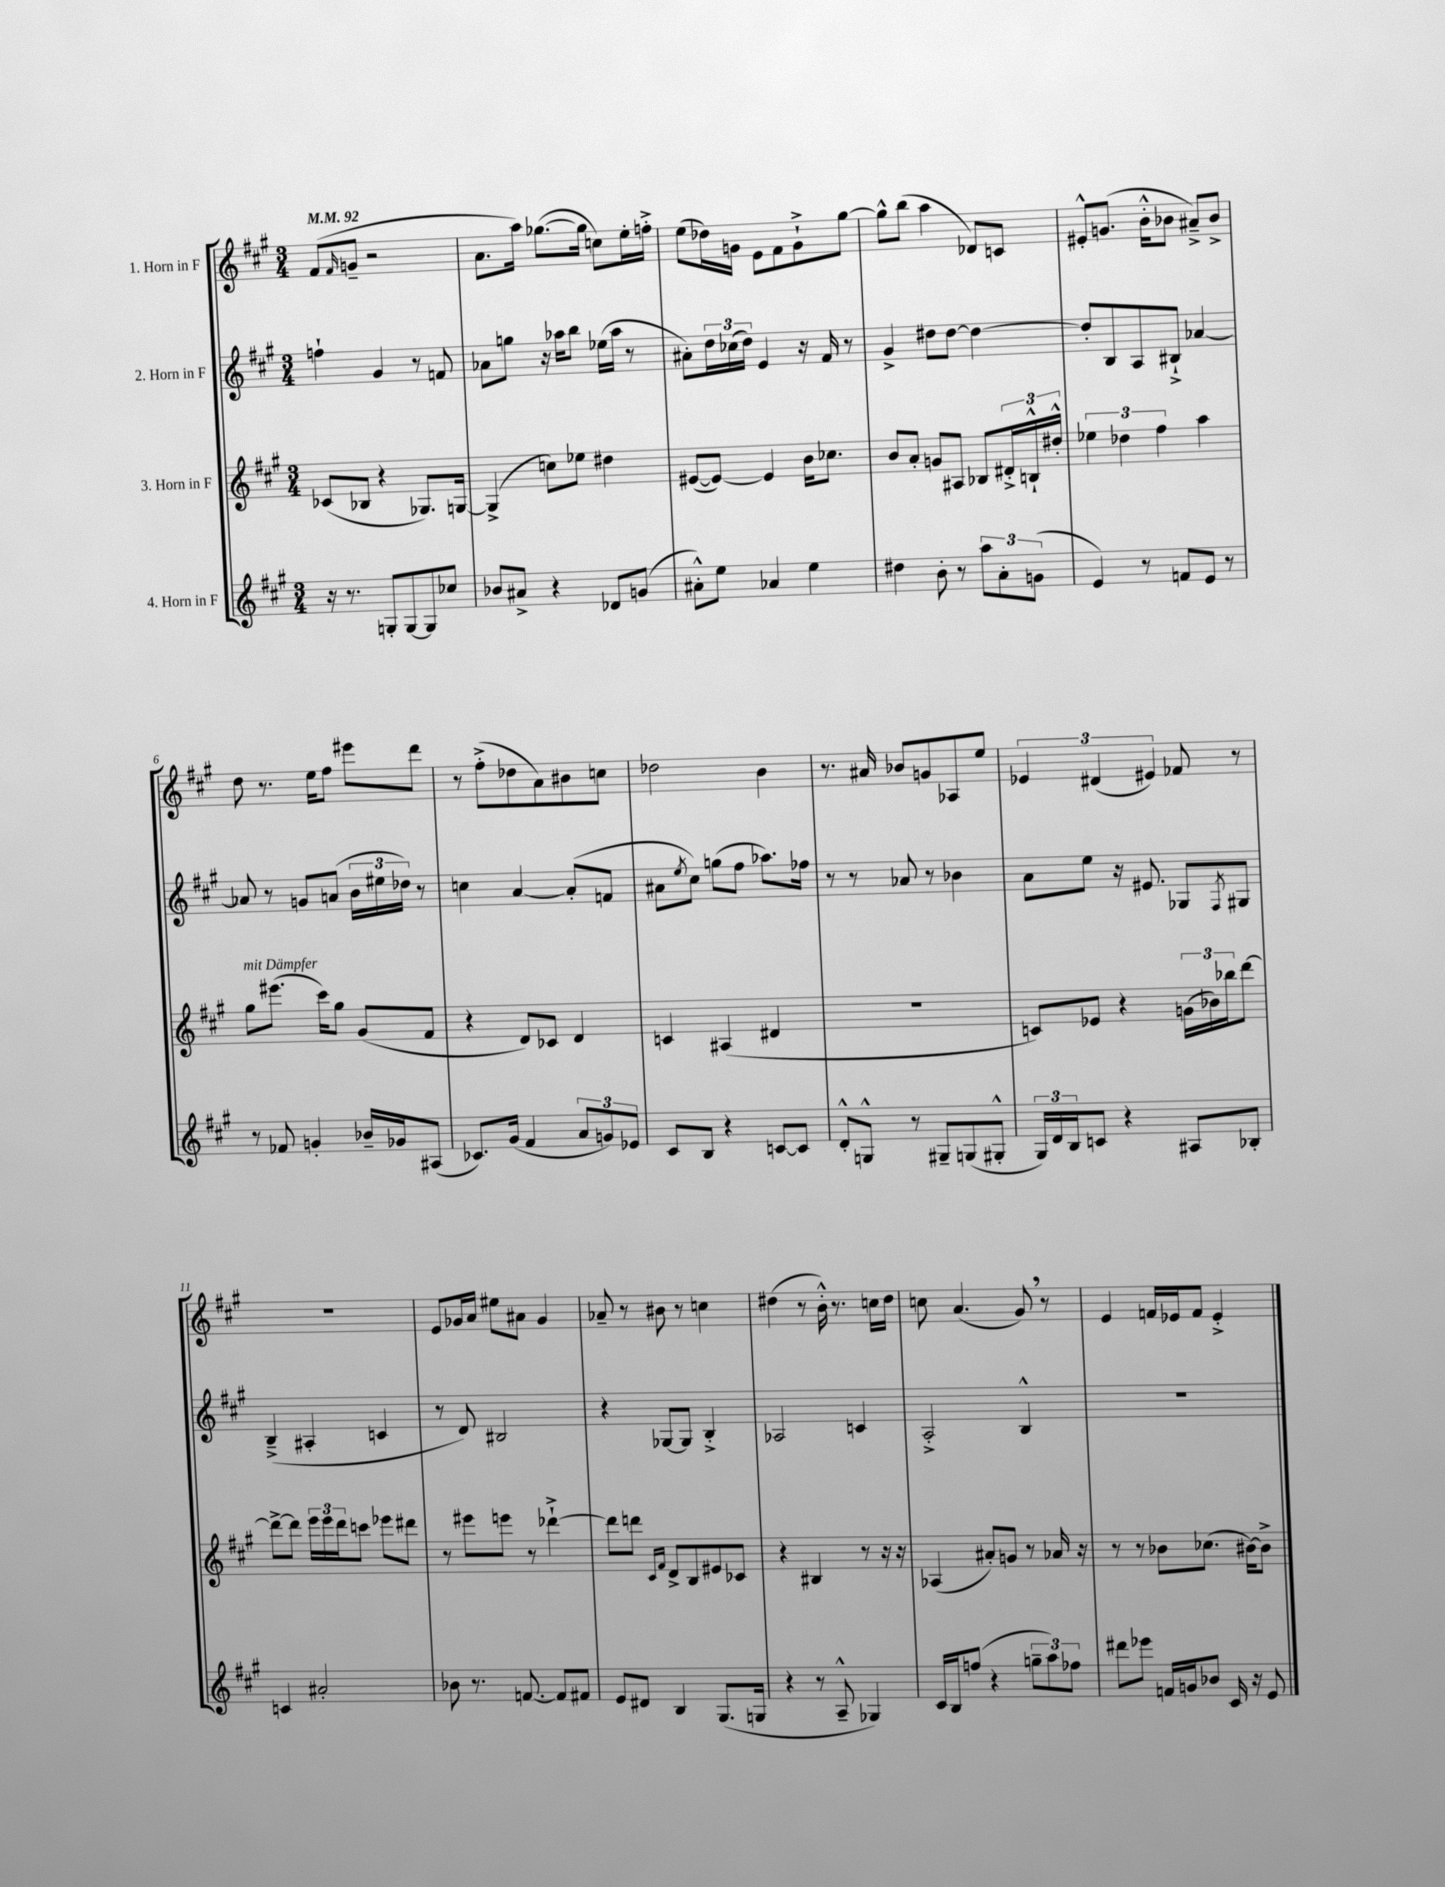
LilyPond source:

<<
\new StaffGroup <<
\new Staff = "s0" \with { instrumentName = "1. Horn in F" } {
    \clef treble \key a \major \numericTimeSignature \time 3/4 \tempo 4 = 92
    fis'8( \grace { fis'16 } g'8-- r2 |
    a'8. a''16) ges''8.~( ges''16 c''8) e''16-. f''16-.-> |
    e''8( des''16) g'16 e'8 fis'8 g'8-!-> gis''8~ |
    gis''8-^ b''8( a''4 des'8) c'8 |
    eis'8-.-^ g'8.( b'16-.-^ bes'8 ais'8--->) bes'8-> |
    d''8 r8. e''16 fis''8 eis'''8 d'''8 |
    r8 fis''8-.->( des''8 a'8) bis'8 c''8 |
    des''2 b'4 |
    r8. ais'16 bes'8 g'8 aes8 e''8 |
    \tuplet 3/2 { ees'4 dis'4( eis'4) } fes'8 r8 |
    R2. |
    e'8 ges'16 a'16 eis''8 ais'8 ges'4 |
    aes'8-- r8 bis'8 r8 c''4 |
    dis''4( r8 b'16-.-^) r8. c''16 dis''16 |
    c''8 a'4.( gis'8) \breathe r8 |
    e'4 f'16 ees'16 f'8 ees'4-.-> \bar "|." |
}
\new Staff = "s1" \with { instrumentName = "2. Horn in F" } {
    \clef treble \key a \major \numericTimeSignature \time 3/4
    f''4-! gis'4 r8 f'8 |
    aes'8 g''8 r16 aes''16 b''8 ees''16( aes''16 r8 |
    ais'8-.) \tuplet 3/2 { d''16 ces''16( d''16) } e'4 r16 fis'16 r8 |
    gis'4-> dis''8 dis''8~ dis''4~ |
    dis''8-. b8 a8 bis8-!-> aes'4~ |
    aes'8 r8 g'8 a'8( \tuplet 3/2 { b'16 eis''16 des''16) } r8 |
    c''4 a'4~ a'8-.( f'8 |
    ais'8 \acciaccatura { e''8 } cis''8) g''8( fis''8 aes''8.) fes''16 |
    r8 r8 aes'8 r8 bes'4 |
    a'8 e''8 r16 eis'8. ges8 \acciaccatura { fis8 } gis8 |
    b4--->( ais4-. c'4 |
    r8 d'8) bis2 |
    r4 ges8~ ges8 b4-.-> |
    aes2 c'4 |
    a2-.-> b4-^ |
    R2. \bar "|." |
}
\new Staff = "s2" \with { instrumentName = "3. Horn in F" } {
    \clef treble \key a \major \numericTimeSignature \time 3/4
    ces'8( bes8 r4 ges8.) g16~ |
    g4->( c''8) ees''8 dis''4 |
    eis'8~( eis'8~) eis'4 b'16 ces''8. |
    b'8 a'8-. g'8 ais8 bes8 \tuplet 3/2 { dis'16-.-> b16-!-^ dis''16-.-^ } |
    \tuplet 3/2 { ees''4 des''4 fis''4 } a''4 |
    gis''8^\markup { \italic "mit Dämpfer" } eis'''8.( cis'''16) gis''8 gis'8( fis'8 |
    r4 d'8) ces'8 d'4 |
    c'4 ais4( dis'4 |
    R2. |
    c'8) ees'8 r4 \tuplet 3/2 { g'16( bes'16) bes''16 } d'''8~ |
    d'''8~-> d'''8 \tuplet 3/2 { e'''16 e'''16 d'''16 } c'''8 ees'''8 dis'''8 |
    r8 eis'''8 e'''8 r8 des'''4~-!-> |
    des'''8 d'''8 \grace { cis'16 fis'16 } d'8-> b8 eis'8 ces'8 |
    r4 bis4 r8 r16 r16 |
    aes4( ais'8-.) g'8 r8 aes'16 r16 |
    r8 r8 bes'8 ces''8.( bis'16~) bis'8-> \bar "|." |
}
\new Staff = "s3" \with { instrumentName = "4. Horn in F" } {
    \clef treble \key a \major \numericTimeSignature \time 3/4
    r16 r8. g8-. g8~ g8 ces''8 |
    bes'8 ais'8-> r4 des'8 g'8( |
    ais'8-.-^) e''8 aes'4 e''4 |
    dis''4 b'8-. r8 \tuplet 3/2 { a''8 a'8-. g'8( } |
    e'4) r8 f'8 e'8 r8 |
    r8 fes'8 g'4-. bes'16-- ges'16 ais8( |
    ces'8.) gis'16( fis'4 \tuplet 3/2 { a'8 g'8) ees'8 } |
    cis'8 b8 r4 c'8~ c'8 |
    d'8-.-^ g8-^ r8 gis8-- g8( gis8-.-^ |
    \tuplet 3/2 { gis16) d'16 b16 } c'8 r4 ais8 bes8-. |
    c'4 ais'2-. |
    bes'8 r8. f'8.~ f'8 fis'8 |
    e'8 dis'8 b4 gis8.( g16 |
    r4 r8 a8---^ ges4) |
    cis'16 b16 f''8( r4 \tuplet 3/2 { g''8-- a''8) fes''8 } |
    dis'''8 ees'''8 f'16 g'16 bes'8 cis'16 r16 e'8 \bar "|." |
}
>>
>>
